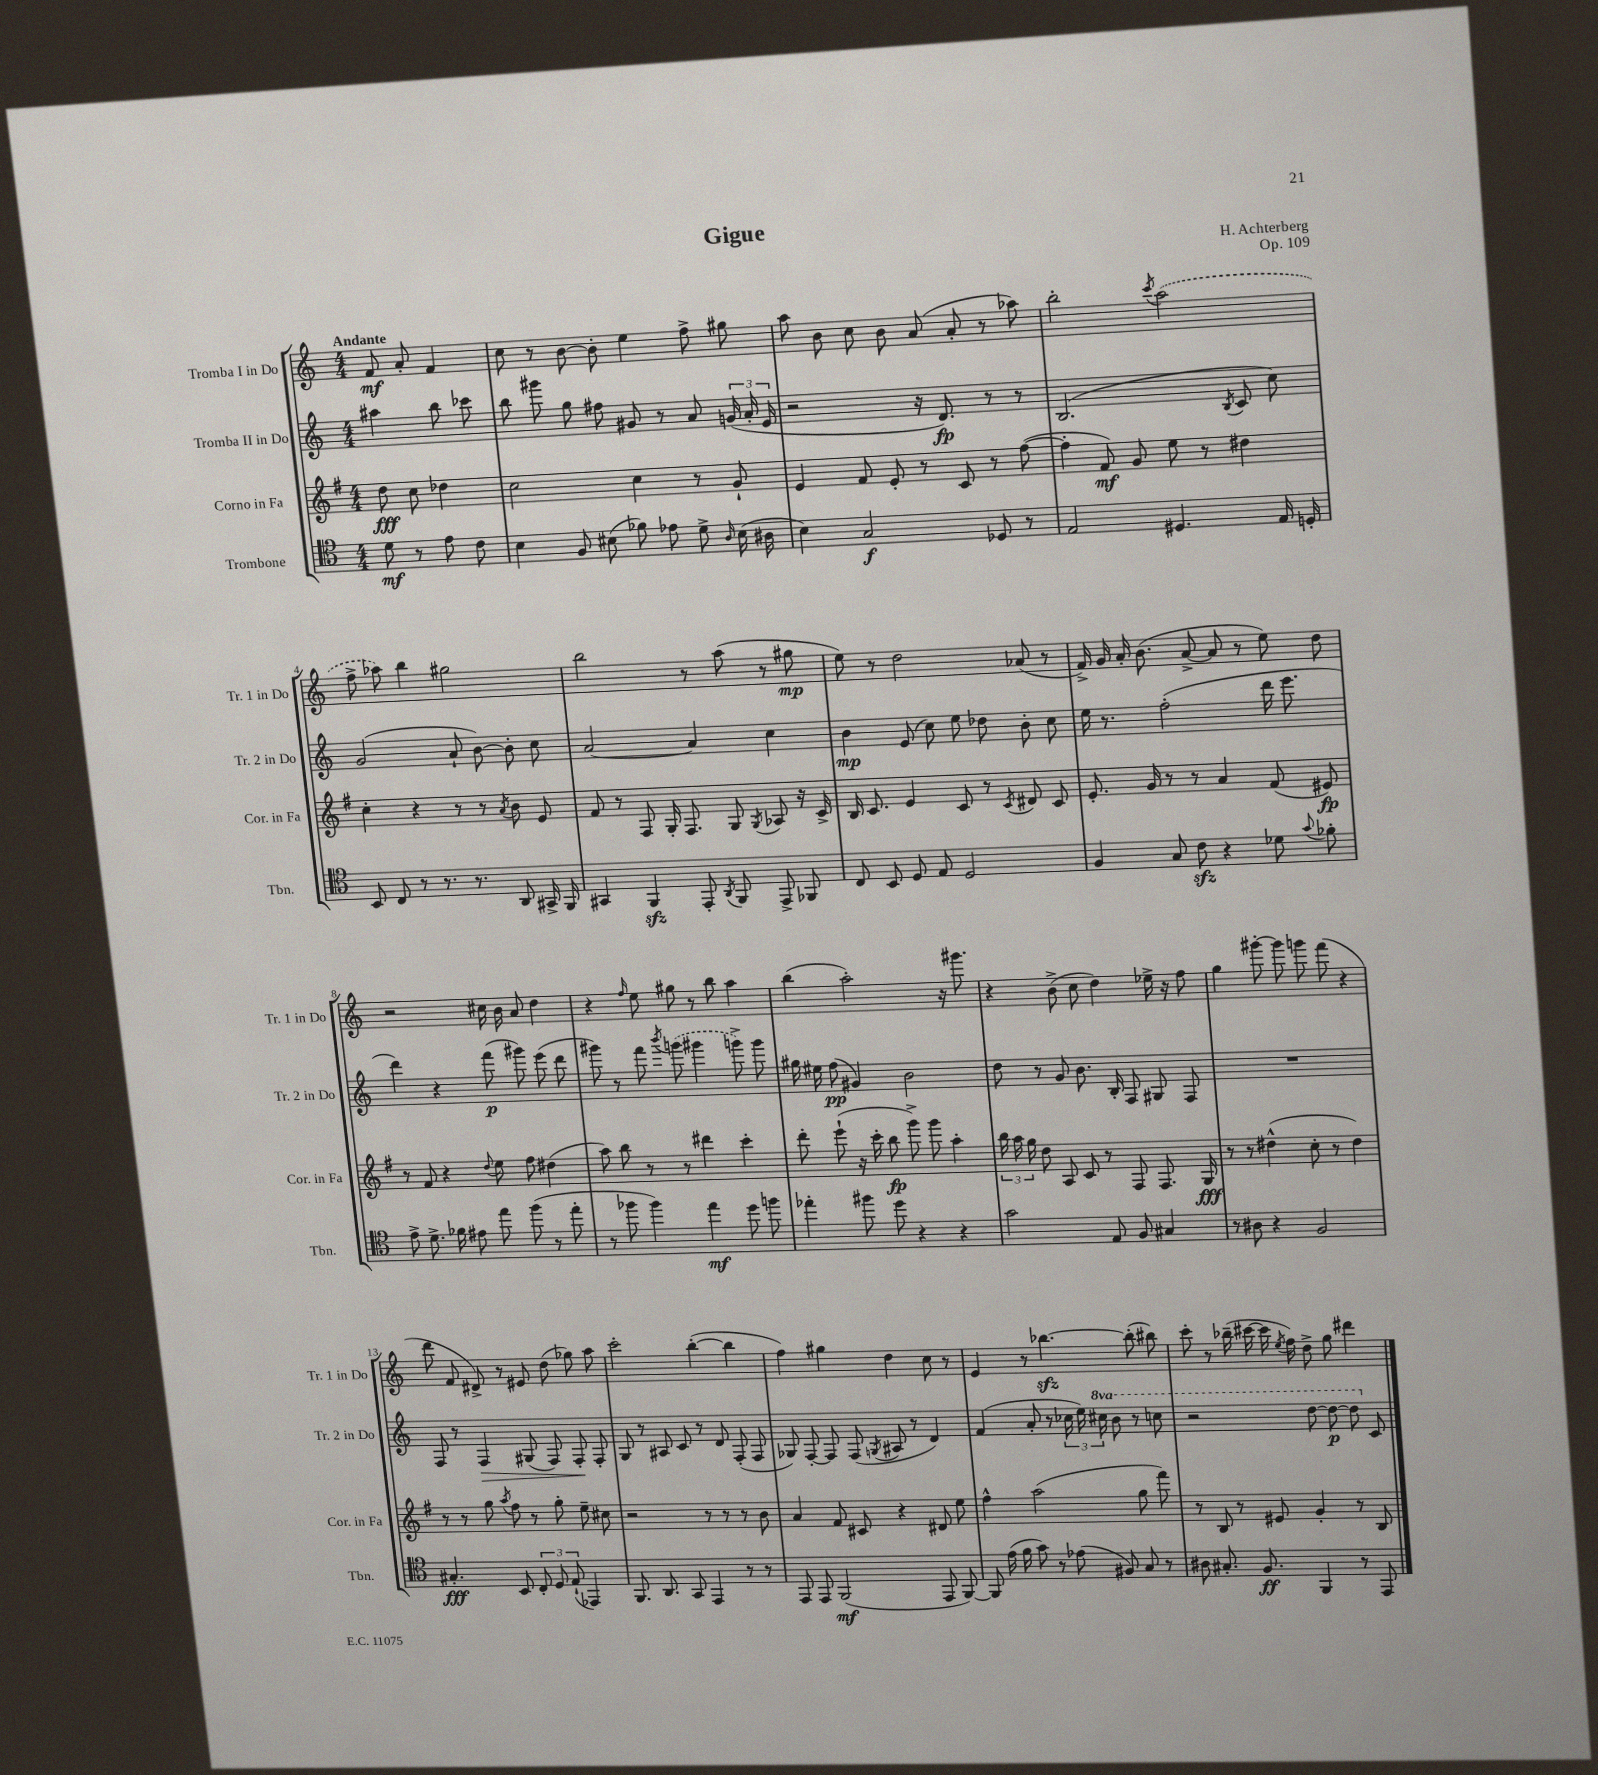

**kern	**kern	**kern	**kern
*staff4	*staff3	*staff2	*staff1
*clefC4	*clefG2	*clefG2	*clefG2
*k[]	*k[f#]	*k[]	*k[]
*M4/4	*M4/4	*M4/4	*M4/4
8d	8dd	4aa#	8f
8r	8cc	.	8a'
8e	4dd-	8bb	4f
8c	.	8ccc-	.
=	=	=	=
4B	2cc	8bb	8cc
.	.	8ggg#	8r
8F	.	8gg	[8b
(8B#	.	8ff#	8b']
8f-)	4cc	8g#	4ee
8e-	.	8r	.
8d^	8r	8a	8ff^
16qqA	.	.	.
(16B#	8g`	(24g	8gg#
.	.	24a'	.
16A#	.	.	.
.	.	24e	.
=	=	=	=
4B)	4e	2r	8aa
.	.	.	8b
2G	8f#	.	8cc
.	8e'	.	8b
.	8r	16r	(8a
.	.	8.d)	.
.	8c	.	8a'
8D-	8r	8r	8r
8r	([8ff#	8r	8aa-)
=	=	=	=
2E	4ff#']	(2.B	2bb'
.	8f#)	.	.
.	8g	.	.
.	.	.	8qccc
4.D#	8ee	.	(2aa
.	8r	.	.
.	.	8qB	.
.	4dd#	8c	.
16E	.	8cc)	.
16D'	.	.	.
=	=	=	=
8BB	4cc'	(2g	8ff^
8C	.	.	8aa-)
8r	4r	.	4bb
8.r	.	.	.
.	8r	8a`	2gg#
8.r	.	.	.
.	8r	[8b)	.
.	8qa	.	.
8AA	8b	8b']	.
16GG#^	8e	8cc	.
16FF	.	.	.
=	=	=	=
4GG#	8f#	[2a	2bb
.	8r	.	.
4FF	8F#	.	.
.	16G'	.	.
.	8.F#	.	.
8EE'	.	4a]	8r
8qAA	.	.	.
8FF	8G	.	(8aa
.	8qG	.	.
8EE^	8A-	4cc	8r
8FF-	16r	.	8gg#
.	16c^	.	.
=	=	=	=
8C	16B	4b	8ee)
.	8.c	.	.
8BB	.	.	8r
8D	4e	(8e	2dd
8E	.	8cc)	.
2D	8c	8ee	.
.	8r	8dd-	.
.	8qc	.	.
.	8d#	8b'	(8a-
.	8c	8cc	8r
=	=	=	=
4F	8.e'	16ee	16f^)
.	.	8.r	16g
.	.	.	16a'
.	16g	.	(8.b
8G	8r	(2ff'	.
8c	8r	.	[8a^
4r	4a	.	8a]
.	.	.	8r
8d-	(8f#	16ddd	8ee)
.	.	8.eee	.
8qqg	.	.	.
8f-'	8e#)	.	8dd
=	=	=	=
8e^	8r	4ddd)	2r
8.d^	8f#	.	.
.	4r	4r	.
16f-	.	.	.
8e#	.	.	.
.	8qqdd	.	.
8ee	8ee	(8fff	16cc#
.	.	.	16b
(8ff	8ff#	8ggg#)	8a
8r	(4dd#	(8eee	4dd
8ee'	.	8ddd	.
=	=	=	=
8r	8aa)	8ggg#)	4r
8ff-	8bb	8r	.
.	.	.	16qqff
4ff-)	8r	8fff	8ee
.	.	8qbbb	.
.	8r	(8ggg	8gg#
4ee	4ddd#	4ggg#	8r
.	.	.	8bb
8dd	4ccc'	8ggg^)	4aa
8ff	.	8ggg	.
=	=	=	=
4ee-'	8ddd'	16gg#	(4bb
.	.	16ee#	.
.	(8eee`	(8ff	.
8ff#	16r	4g#)	2aa')
.	16ccc'	.	.
8dd	8bb	.	.
4r	8ggg^)	2b	.
.	8ggg	.	.
4r	4aa'	.	16r
.	.	.	8.ggg#
=	=	=	=
2g	24bb	8dd	4r
.	24aa	.	.
.	24gg	.	.
.	8dd	8r	.
.	8A	8g	(8b^
.	8c	8.b	8cc
8E	8r	.	4dd)
.	.	16B'	.
8F	8F#	8F	.
4G#	8.F#	8G#	16ee-^
.	.	.	16r
.	.	8F	8ff
.	16G	.	.
=	=	=	=
8r	8r	1r	4gg
8A#	8r	.	.
4r	(4dd#^^	.	[8ggg#'
.	.	.	8ggg#]
2F	8cc'	.	8ggg
.	8r	.	(8fff
.	4dd#)	.	4r
=	=	=	=
4.G#'	8r	8F	8ddd
.	8r	8r	8f
.	8gg	4F	8d#^)
.	8qaa	.	.
8BB	8ff#	.	8r
12C'	8r	(8G#	8e#
12D	.	.	.
.	8gg'	8F)	(8dd
(12E`	.	.	.
4EE-)	8ee~	8F'	8gg-)
.	8cc#	8F'	8aa
=	=	=	=
8.FF	2r	8G	2ccc'
.	.	8r	.
8.AA	.	.	.
.	.	8A#	.
8GG	.	8c	.
4EE	8r	8r	([4bb'
.	8r	8d	.
8r	8r	(8F'	4bb]
8r	8b	8F	.
=	=	=	=
8EE	4a	8G-)	4ff)
8EE	.	[8F'	.
(2FF	8f#	8F]	4gg#
.	8c#	(8F	.
.	.	8qG	.
.	4r	8A#	4dd
.	.	8r	.
8EE	8d#	4d)	8cc
[8FF)	8ee	.	8r
=	=	=	=
8FF]	4ff#^^	(4f	4e
(16e	.	.	.
16f	.	.	.
8g)	(2aa	8a'	8r
8r	.	8r	[4.bb-
(8e-	.	24cc-	.
.	.	24ee)	.
.	.	24ccc#	.
8F#)	.	8bb	.
8G	8gg	8r	(8bb-']
8r	8fff#)	8ccc	8bb#)
=	=	=	=
8A#	8r	2r	8ccc'
8.G#'	8B	.	8r
.	8r	.	(16bb-~
8.F	.	.	[16ccc#
.	8e#	.	16ccc#]
.	.	.	8qee
.	.	.	16ff)
4FF	4g'	[8ddd	8dd^
.	.	8ddd_	8gg
8r	8r	8ddd]	4ddd#
8EE	8B	8c	.
==	==	==	==
*-	*-	*-	*-
